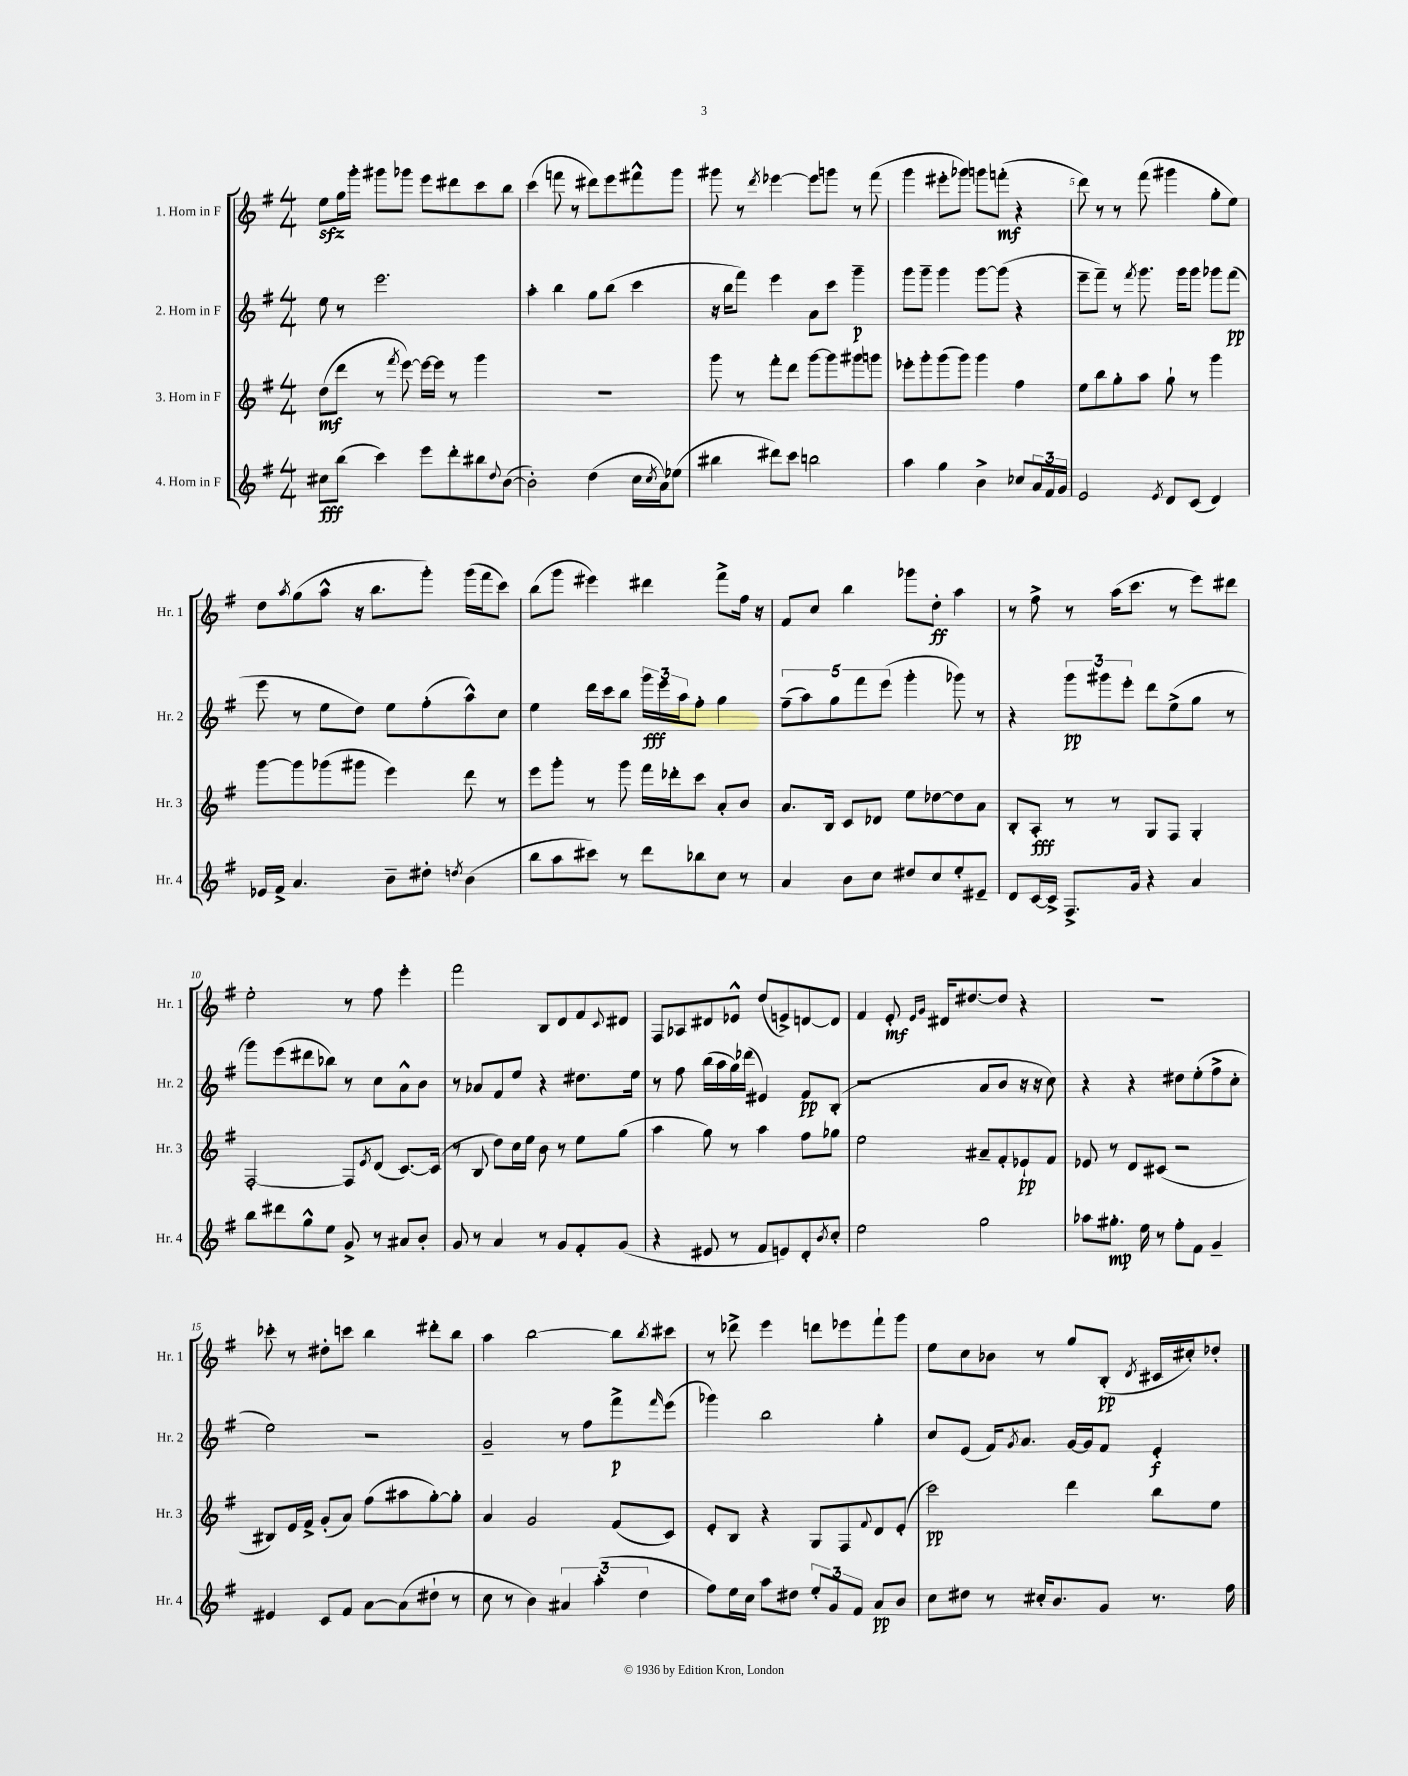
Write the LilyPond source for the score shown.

<<
\new StaffGroup <<
\new Staff = "s0" \with { instrumentName = "1. Horn in F" shortInstrumentName = "Hr. 1" } {
    \clef treble \key g \major \numericTimeSignature \time 4/4
    e''8\sfz g''16 g'''16-. gis'''8 ges'''8 e'''8 dis'''8 c'''8 b''8 |
    c'''4( f'''8 r8 dis'''8) e'''8 fis'''8-^ g'''8 |
    gis'''8 r8 \acciaccatura { d'''8 } ees'''4~ ees'''8 g'''8 r8 fis'''8( |
    g'''4 eis'''8-. ges'''8) g'''8 f'''8-.\mf( r4 |
    d'''8) r8 r8 fis'''8( gis'''4 g''8-. e''8) |
    d''8 \acciaccatura { a''8 } g''8( a''8-^ r16 b''8. g'''8-.) g'''16( fis'''16 c'''8) |
    b''8( g'''8 eis'''4) dis'''4 fis'''8-> fis''16 r16 |
    fis'8 c''8 b''4 ges'''8 d''8-.\ff a''4 |
    r8 fis''8-> r8 a''16( c'''8. r8 e'''8) dis'''8 |
    e''2-. r8 fis''8 e'''4-. |
    fis'''2 b8 d'8 fis'8 \appoggiatura { c'8 } dis'8 |
    fis8 aes8 dis'8 ees'8-^ d''8( e'8->) d'8~ d'8 |
    fis'4 e'8-.\mf \grace { e'16 g'16 } dis'16 dis''8.~ dis''8 r4 |
    R1 |
    ces'''8-. r8 dis''8-. c'''8 b''4 dis'''8-. b''8 |
    a''4 b''2~ b''8 \acciaccatura { b''8 } cis'''8 |
    r8 des'''8-> e'''4 d'''8 ees'''8 fis'''8-! g'''8 |
    e''8 c''8 bes'8 r8 g''8 b8-.\pp( \acciaccatura { d'8 } cis'16 cis''16-.) des''8-. \bar "|." |
}
\new Staff = "s1" \with { instrumentName = "2. Horn in F" shortInstrumentName = "Hr. 2" } {
    \clef treble \key g \major \numericTimeSignature \time 4/4
    e''8 r8 e'''2. |
    a''4-. b''4 g''8 b''8( c'''4 |
    r16 b''16 fis'''8) e'''4 a'8 c'''8 g'''4--\p |
    g'''8 g'''8-- g'''4 g'''8~ g'''8( r4 |
    e'''8-- fis'''8--) r8 \acciaccatura { fis'''8 } g'''8. g'''16 g'''8 ges'''8 fis'''8\pp( |
    e'''8 r8 e''8 d''8) e''8 fis''8-.( a''8-^) c''8 |
    e''4 d'''16 c'''16 b''8 \tuplet 3/2 { g'''16\fff e'''16 a''16 } fis''8-. g''4 |
    \tuplet 5/4 { fis''8--( a''8) g''8 fis'''8 e'''8( } g'''4-. ges'''8) r8 |
    r4 \tuplet 3/2 { g'''8\pp gis'''8 e'''8-. } d'''8 e''8->( g''8 r8 |
    g'''8) e'''8( dis'''8 bes''8) r8 c''8 a'8-^ b'8 |
    r8 aes'8 fis'8 e''8 r4 dis''8. e''16 |
    r8 fis''8 b''16( a''16 g''16) des'''16( eis'4) fis'8\pp b8-.( |
    r2 a'8 b'8 r16 r16 c''8) |
    r4 r4 dis''8 e''8-.( fis''8-> c''8-. |
    e''2) r2 |
    g'2-- r8 fis''8 fis'''8->\p \grace { fis'''16 } e'''8( |
    ges'''4) b''2 g''4-. |
    c''8 e'8( fis'16) \acciaccatura { g'8 } a'8. g'16~ g'16 fis'8 e'4-.\f \bar "|." |
}
\new Staff = "s2" \with { instrumentName = "3. Horn in F" shortInstrumentName = "Hr. 3" } {
    \clef treble \key g \major \numericTimeSignature \time 4/4
    d''8\mf( d'''8 r8 \acciaccatura { fis'''8 } e'''8~) e'''16~ e'''16 r8 g'''4 |
    R1 |
    g'''8 r8 fis'''8-. d'''8 g'''8~ g'''8 gis'''8 g'''8 |
    ees'''8-. g'''8-. g'''8( g'''8) g'''4 fis''4 |
    e''8 b''8 g''8-. a''8 g''8-! r8 g'''4 |
    g'''8~ g'''8 ges'''8( gis'''8 e'''4) d'''8 r8 |
    e'''8 g'''8-. r8 g'''8 fis'''16 des'''16-. c'''8 a'8-. b'8 |
    a'8. b16 c'8 des'8 e''8 des''8~ des''8 a'8 |
    b8-. a8-.\fff r8 r8 g8 fis8 g4-. |
    fis2~-. fis8 \acciaccatura { e'8 } d'8( c'8.~) c'16( |
    r8 b8 d''8) c''16 e''16 b'8 r8 e''8 g''8( |
    a''4 g''8) r8 a''4 fis''8 ges''8 |
    e''2 ais'8-- fis'8-. ees'8-!\pp fis'8 |
    ees'8 r8 d'8 cis'8( r2 |
    bis8) e'16 fis'16-> g'8-.( a'8) fis''8( ais''8 g''8~-.) g''8-. |
    a'4 g'2 fis'8( c'8) |
    e'8-. b8 r4 g8 fis8 \appoggiatura { fis'8 } d'8 e'8-.( |
    c'''2\pp) d'''4 b''8 e''8 \bar "|." |
}
\new Staff = "s3" \with { instrumentName = "4. Horn in F" shortInstrumentName = "Hr. 4" } {
    \clef treble \key g \major \numericTimeSignature \time 4/4
    cis''8\fff b''8( c'''4) e'''8 d'''8-. bis''8 \appoggiatura { d''8 } b'8~( |
    b'2-.) d''4( c''16 \acciaccatura { c''8 } a'16) ees''8( |
    bis''4 dis'''8) c'''8 b''2 |
    a''4 g''4 b'4-> ces''8 \tuplet 3/2 { a'16 fis'16 g'16 } |
    e'2 \acciaccatura { e'8 } d'8 c'8( d'4) |
    ees'16 fis'16-> a'4. b'8-- dis''8-. \acciaccatura { d''8 } b'4( |
    b''8 a''8 cis'''8) r8 d'''8 bes''8 c''8 r8 |
    a'4 b'8 c''8 dis''8 c''8 e''8-. eis'8-- |
    d'8 c'16~ c'16-> fis8.-> g'16 r4 a'4 |
    b''8 dis'''8 g''8-^ e''8 g'8-> r8 ais'8 b'8-. |
    g'8 r8 a'4 r8 g'8 fis'8-. g'8( |
    r4 eis'8 r8 fis'8 e'8) d'8-. \acciaccatura { b'8 } c''8-. |
    e''2 g''2 |
    aes''8 gis''8.-.\mp e''16 r8 fis''8-. fis'8 g'4-- |
    eis'4 c'8 fis'8 a'8~ a'8( dis''8-! r8 |
    c''8 r8 b'4) \tuplet 3/2 { ais'4 a''4-.( d''4 } |
    fis''8) e''16 c''16 a''8 dis''8 \tuplet 3/2 { e''8-. g'8 fis'8 } a'8\pp b'8 |
    c''8 dis''8 r8 cis''16-. b'8. g'8 r8. fis''16 \bar "|." |
}
>>
>>
\layout { \context { \Score \override BarNumber.break-visibility = ##(#f #t #t) barNumberVisibility = #(every-nth-bar-number-visible 5) } }
